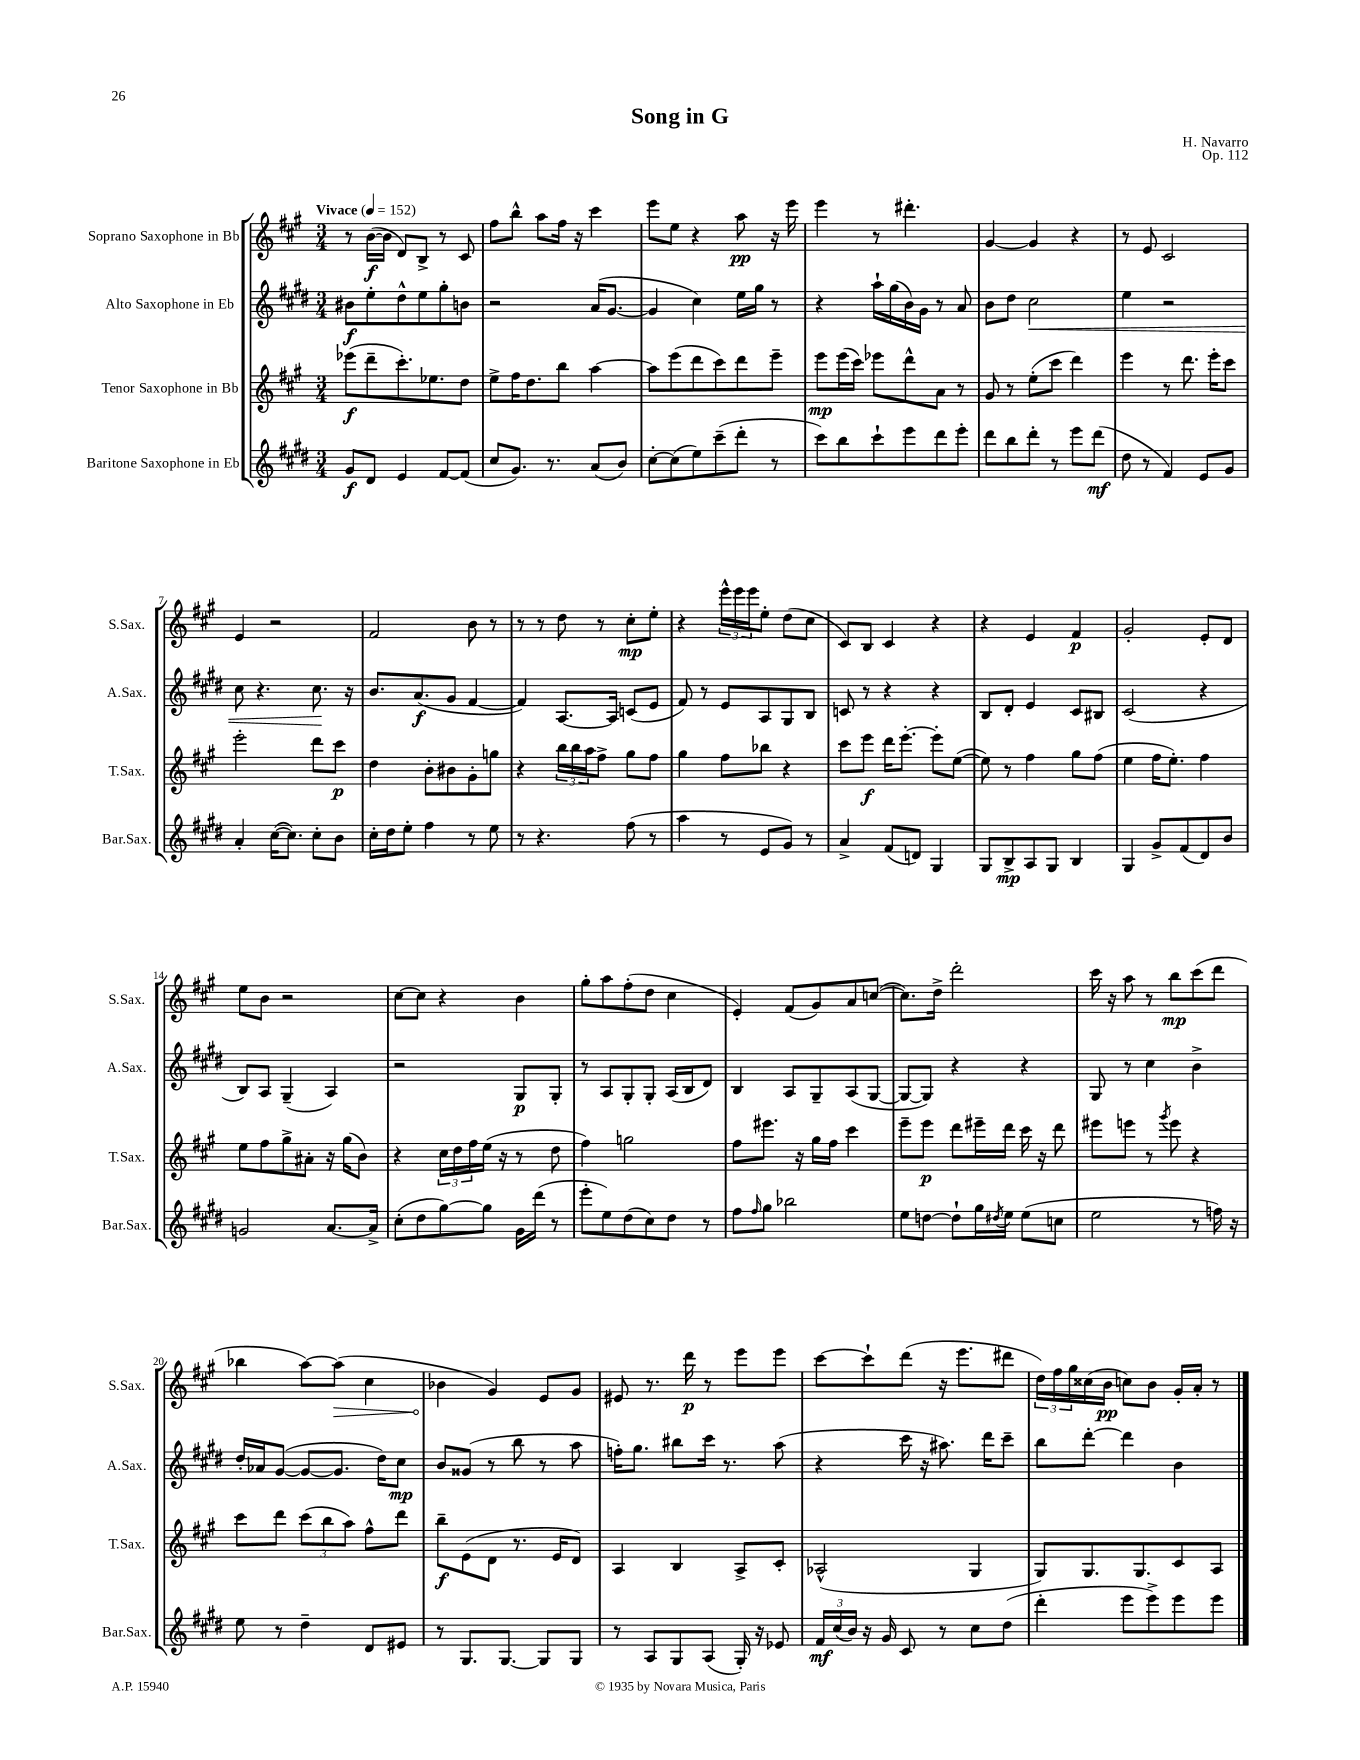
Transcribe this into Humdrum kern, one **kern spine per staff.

**kern	**dynam	**kern	**dynam	**kern	**dynam	**kern	**dynam
*part4	*part4	*part3	*part3	*part2	*part2	*part1	*part1
*staff4	*staff4	*staff3	*staff3	*staff2	*staff2	*staff1	*staff1
*I"Baritone Saxophone in Eb	*	*I"Tenor Saxophone in Bb	*	*I"Alto Saxophone in Eb	*	*I"Soprano Saxophone in Bb	*
*I'Bar.Sax.	*	*I'T.Sax.	*	*I'A.Sax.	*	*I'S.Sax.	*
*clefG2	*	*clefG2	*	*clefG2	*	*clefG2	*
*k[f#c#g#d#]	*	*k[f#c#g#]	*	*k[f#c#g#d#]	*	*k[f#c#g#]	*
*M3/4	*	*M3/4	*	*M3/4	*	*M3/4	*
*MM152	*	*MM152	*	*MM152	*	*MM152	*
=1	=1	=1	=1	=1	=1	=1	=1
!	!	!	!	!	!	!LO:TX:a:B:t=Vivace	!
8g#/L	f	(8eee-X\L	f	8b#X\L	f	8r	.
8d#/J	.	8ddd~\	.	8ee'\	.	([16b\LL	f
.	.	.	.	.	.	16b\JJ]	.
4e/	.	8.ccc#'\)	.	8dd#^^\	.	8d/L)	.
.	.	.	.	8ee\	.	8B^/J	.
.	.	8.ee-X\	.	.	.	.	.
[8f#/L	.	.	.	8gg#'\	.	8r	.
(8f#/J]	.	8dd\J	.	8bn\J	.	8c#/	.
=2	=2	=2	=2	=2	=2	=2	=2
8cc#/L	.	8ee^\L	.	2r	.	8ff#\L	.
8.g#/J)	.	16ff#\K	.	.	.	8bb^^\J	.
.	.	8.dd\	.	.	.	.	.
.	.	.	.	.	.	8aa\L	.
8.r	.	.	.	.	.	.	.
.	.	8bb\J	.	.	.	16ff#\Jk	.
.	.	.	.	.	.	16r	.
(8a/L	.	[4aa\	.	(16a/KL	.	4ccc#\	.
.	.	.	.	[8.g#/J	.	.	.
8b/J)	.	.	.	.	.	.	.
=3	=3	=3	=3	=3	=3	=3	=3
[8cc#'\L	.	8aa\L]	.	4g#/]	.	8eee\L	.
(8cc#\]	.	(8eee\	.	.	.	8ee\J	.
8ee\)	.	8ddd\	.	4cc#\)	.	4r	.
(8ccc#~\	.	8ccc#\)	.	.	.	.	.
8ddd#'\J	.	8ddd\	.	16ee\LL	.	8aa\	pp
.	.	.	.	16gg#\JJ	.	.	.
8r	.	8eee~\J	.	8r	.	16r	.
.	.	.	.	.	.	16eee\	.
=4	=4	=4	=4	=4	=4	=4	=4
8ccc#\L)	.	8eee\L	mp	4r	.	4eee\	.
8bb\	.	(16eee\L	.	.	.	.	.
.	.	16ccc#\JJ)	.	.	.	.	.
8ccc#`\	.	8eee-X\L	.	16aa`\LL	.	8r	.
.	.	.	.	(16gg#\	.	.	.
8eee\	.	8ddd^^\	.	16b\)	.	4.ddd#X'\	.
.	.	.	.	16g#\JJ	.	.	.
8ddd#\	.	8a\J	.	8r	.	.	.
8eee'\J	.	8r	.	8a/	.	.	.
=5	=5	=5	=5	=5	=5	=5	=5
8ddd#\L	.	8g#/	.	8b\L	.	[4g#/	.
8bb\	.	8r	.	8dd#\J	.	.	.
!	!	!	!	!	!LO:HP:b	!	!
8ddd#'\J	.	(8ee'\L	.	2cc#\	<	4g#/]	.
8r	.	8ccc#\J	.	.	.	.	.
8eee\L	.	4ddd\)	.	.	.	4r	.
(8ddd#\J	mf	.	.	.	.	.	.
=6	=6	=6	=6	=6	=6	=6	=6
8dd#\	.	4eee\	.	4ee\	.	8r	.
8r	.	.	.	.	.	8e/	.
4f#/)	.	8r	.	2r	.	2c#/	.
.	.	8.ddd\	.	.	.	.	.
8e/L	.	.	.	.	.	.	.
.	.	16eee'\KL	.	.	.	.	.
8g#/J	.	8ccc#\J	.	.	.	.	.
!!LO:LB:g=z
=7	=7	=7	=7	=7	=7	=7	=7
4a'/	.	2eee'\	.	8cc#\	.	4e/	.
.	.	.	.	4.r	.	.	.
([16cc#\KL	.	.	.	.	.	2r	.
8.cc#\J])	.	.	.	.	.	.	.
8cc#'\L	.	8ddd\L	.	8.cc#\	.	.	.
8b\J	.	8ccc#\J	p	.	.	.	.
.	.	.	.	16r	[	.	.
=8	=8	=8	=8	=8	=8	=8	=8
16cc#'\LL	.	4dd\	.	8.b/L	.	2f#/	.
16dd#\J	.	.	.	.	.	.	.
8ee'\J	.	.	.	.	.	.	.
.	.	.	.	(8.a/	f	.	.
4ff#\	.	8b'\L	.	.	.	.	.
.	.	8b#X\	.	8g#/J	.	.	.
8r	.	8g#'\	.	[4f#/	.	8b\	.
8ee\	.	8ggn\J	.	.	.	8r	.
=9	=9	=9	=9	=9	=9	=9	=9
8r	.	4r	.	4f#/])	.	8r	.
4.r	.	.	.	.	.	8r	.
.	.	24bb\LL	.	[8.A/L	.	8dd\	.
.	.	24bb\	.	.	.	.	.
.	.	24aa\J	.	.	.	.	.
.	.	8ff#^\J	.	.	.	8r	.
.	.	.	.	16A/Jk]	.	.	.
(8ff#\	.	8gg#\L	.	(8cn/L	.	8cc#'\L	mp
8r	.	8ff#\J	.	8e/J	.	8ee'\J	.
=10	=10	=10	=10	=10	=10	=10	=10
4aa\	.	4gg#\	.	8f#/)	.	4r	.
.	.	.	.	8r	.	.	.
8r	.	8ff#\L	.	8e/L	.	24eee^^\LL	.
.	.	.	.	.	.	24eee\	.
.	.	.	.	.	.	24eee\J	.
8e/L	.	8bb-X\J	.	8A/	.	8ee'\J	.
8g#/J)	.	4r	.	8G#/	.	(8dd\L	.
8r	.	.	.	8B/J	.	8cc#\J	.
=11	=11	=11	=11	=11	=11	=11	=11
4a^/	.	8ccc#\L	.	8cn/	.	8c#/L)	.
.	.	8eee\J	f	8r	.	8B/J	.
(8f#/L	.	16ddd\KL	.	4r	.	4c#/	.
.	.	[8.eee'\J	.	.	.	.	.
8dn/J)	.	.	.	.	.	.	.
4G#/	.	8eee'\L]	.	4r	.	4r	.
.	.	([8ee\J	.	.	.	.	.
=12	=12	=12	=12	=12	=12	=12	=12
8G#/L	.	8ee\])	.	8B/L	.	4r	.
8B^/	mp	8r	.	8d#'/J	.	.	.
8A/	.	4ff#\	.	4e/	.	4e/	.
8G#/J	.	.	.	.	.	.	.
4B/	.	8gg#\L	.	8c#/L	.	4f#/	p
.	.	(8ff#\J	.	8B#X/J	.	.	.
=13	=13	=13	=13	=13	=13	=13	=13
4G#/	.	4ee\	.	(2c#/	.	2g#'/	.
8g#^/L	.	16ff#\KL	.	.	.	.	.
.	.	8.ee'\J)	.	.	.	.	.
(8f#/	.	.	.	.	.	.	.
8d#/)	.	4ff#\	.	4r	.	8e'/L	.
8b/J	.	.	.	.	.	8d/J	.
!!LO:LB:g=z
=14	=14	=14	=14	=14	=14	=14	=14
2gn/	.	8ee\L	.	8B/L)	.	8ee\L	.
.	.	8ff#\	.	8A/J	.	8b\J	.
.	.	8gg#^\	.	(4G#~/	.	2r	.
.	.	8a#X'\J	.	.	.	.	.
[8.a/L	.	16r	.	4A/)	.	.	.
.	.	(16gg#\KL	.	.	.	.	.
.	.	8b\J)	.	.	.	.	.
16a^/Jk]	.	.	.	.	.	.	.
=15	=15	=15	=15	=15	=15	=15	=15
(8cc#'\L	.	4r	.	2r	.	[8cc#\L	.
8dd#\	.	.	.	.	.	8cc#\J]	.
[8gg#\)	.	24cc#\LL	.	.	.	4r	.
.	.	24dd\	.	.	.	.	.
.	.	24ff#\	.	.	.	.	.
8gg#\J]	.	(16ee\JJ	.	.	.	.	.
.	.	16r	.	.	.	.	.
16g#\LL	.	8r	.	8G#/L	p	4b\	.
(16ddd#\JJ	.	.	.	.	.	.	.
8r	.	8dd\	.	8G#'/J	.	.	.
=16	=16	=16	=16	=16	=16	=16	=16
8eee'\L	.	4ff#\)	.	8r	.	8gg#'\L	.
8ee\)	.	.	.	8A/L	.	8aa\	.
(8dd#\	.	2ggn\	.	8G#'/	.	(8ff#'\	.
8cc#\)	.	.	.	8G#'/J	.	8dd\J	.
8dd#\J	.	.	.	(16A/LL	.	4cc#\	.
.	.	.	.	16B/J	.	.	.
8r	.	.	.	8d#/J)	.	.	.
=17	=17	=17	=17	=17	=17	=17	=17
8ff#\L	.	8ff#\L	.	4B/	.	4e'/)	.
16qqff#/	.	.	.	.	.	.	.
8gg#\J	.	8.eee#X\J	.	.	.	.	.
2bb-X\	.	.	.	8A/L	.	(8f#/L	.
.	.	16r	.	.	.	.	.
.	.	16gg#\LL	.	8G#~/	.	8g#/)	.
.	.	16ff#\JJ	.	.	.	.	.
.	.	4ccc#\	.	(8A/	.	8a/	.
.	.	.	.	[8G#/J	.	([8ccn/J	.
=18	=18	=18	=18	=18	=18	=18	=18
8ee\L	.	8eee~\L	.	8G#/L_	.	8.cc\L])	.
[8ddn\J	.	8eee\J	p	8G#/J])	.	.	.
.	.	.	.	.	.	16dd^\Jk	.
8dd`\L]	.	8ddd\L	.	4r	.	2ddd'\	.
16gg#\L	.	16eee#X~\L	.	.	.	.	.
8qdd#X/	.	.	.	.	.	.	.
16ee\JJ	.	16ddd\JJ	.	.	.	.	.
(8ee\L	.	16ccc#\	.	4r	.	.	.
.	.	16r	.	.	.	.	.
8ccn\J	.	8ddd\	.	.	.	.	.
=19	=19	=19	=19	=19	=19	=19	=19
2ee\	.	8eee#X\L	.	8G#/	.	16ccc#\	.
.	.	.	.	.	.	16r	.
.	.	8eeen\J	.	8r	.	8aa\	.
.	.	8r	.	4cc#\	.	8r	.
.	.	8qggg#/	.	.	.	.	.
.	.	8eee\	.	.	.	8bb\L	mp
8r	.	4r	.	4b^\	.	(8ccc#\	.
16ffn\)	.	.	.	.	.	8ddd\J	.
16r	.	.	.	.	.	.	.
!!LO:LB:g=z
=20	=20	=20	=20	=20	=20	=20	=20
8ee\	.	8ccc#\L	.	16dd#'/LL	.	4bb-X\	.
.	.	.	.	16a-X/J	.	.	.
8r	.	8ddd\J	.	([8g#/J	.	.	.
4dd#~\	.	(12ccc#\L	.	8g#/L_	.	[8aa\L)	.
.	.	12bb\	.	.	.	.	.
!	!	!	!	!	!	!	!LO:HP:b
.	.	.	.	8.g#/J]	.	(8aa\J]	>
.	.	12aa\J)	.	.	.	.	.
8d#/L	.	8ff#^^\L	.	.	.	4cc#\	.
.	.	.	.	16dd#\KL)	.	.	.
8e#X/J	.	8ddd\J	.	8cc#\J	mp	.	.
=21	=21	=21	=21	=21	=21	=21	=21
8r	.	8bb~\L	f	8b/L	.	4b-X\	.
8.G#/L	.	(8e\	.	(8g##X/J	.	.	.
.	.	8d\J	.	8r	.	4g#/)	]
[8.G#/J	.	.	.	.	.	.	.
.	.	8.r	.	8bb\	.	.	.
8G#/L]	.	.	.	8r	.	8e/L	.
.	.	16e/KL	.	.	.	.	.
8G#/J	.	8d/J)	.	8aa\	.	8g#/J	.
=22	=22	=22	=22	=22	=22	=22	=22
8r	.	4A/	.	16ffn'\KL)	.	8e#X/	.
.	.	.	.	8.gg#\J	.	.	.
8A/L	.	.	.	.	.	8.r	.
8G#/	.	4B/	.	8bb#X\L	.	.	.
.	.	.	.	.	.	16ddd\	p
(8A/J	.	.	.	16ccc#\Jk	.	8r	.
.	.	.	.	8.r	.	.	.
16G#'/)	.	8A^/L	.	.	.	8eee\L	.
16r	.	.	.	.	.	.	.
8e-X/	.	8c#'/J	.	(8aa\	.	8eee\J	.
=23	=23	=23	=23	=23	=23	=23	=23
24f#/LL	mf	(2A-X^^/	.	4r	.	[8ccc#\L	.
(24cc#/	.	.	.	.	.	.	.
24b/JJ)	.	.	.	.	.	.	.
16r	.	.	.	.	.	8ccc#`\]	.
16g#/	.	.	.	.	.	.	.
8c#/	.	.	.	16ccc#\	.	(8ddd\J	.
.	.	.	.	16r	.	.	.
8r	.	.	.	8.aa#X\)	.	16r	.
.	.	.	.	.	.	8.eee\L	.
8cc#\L	.	4G#/	.	.	.	.	.
.	.	.	.	16ddd#\KL	.	.	.
(8dd#\J	.	.	.	8ccc#~\J	.	8ddd#X\J	.
=24	=24	=24	=24	=24	=24	=24	=24
4ddd#'\	.	8G#/L)	.	8bb\L	.	24dd\LL)	.
.	.	.	.	.	.	24ff#\	.
.	.	.	.	.	.	24gg#\	.
.	.	8.G#/	.	[8ddd#'\J	.	(16cc##X\	.
.	.	.	.	.	.	16b\JJ	pp
8eee\L	.	.	.	4ddd#\]	.	8ccn\L)	.
.	.	8.G#/	.	.	.	.	.
8eee^\)	.	.	.	.	.	8b\J	.
8eee\	.	8c#/	.	4b\	.	16g#'/LL	.
.	.	.	.	.	.	16a'/JJ	.
8eee\J	.	8A/J	.	.	.	8r	.
==	==	==	==	==	==	==	==
*-	*-	*-	*-	*-	*-	*-	*-
